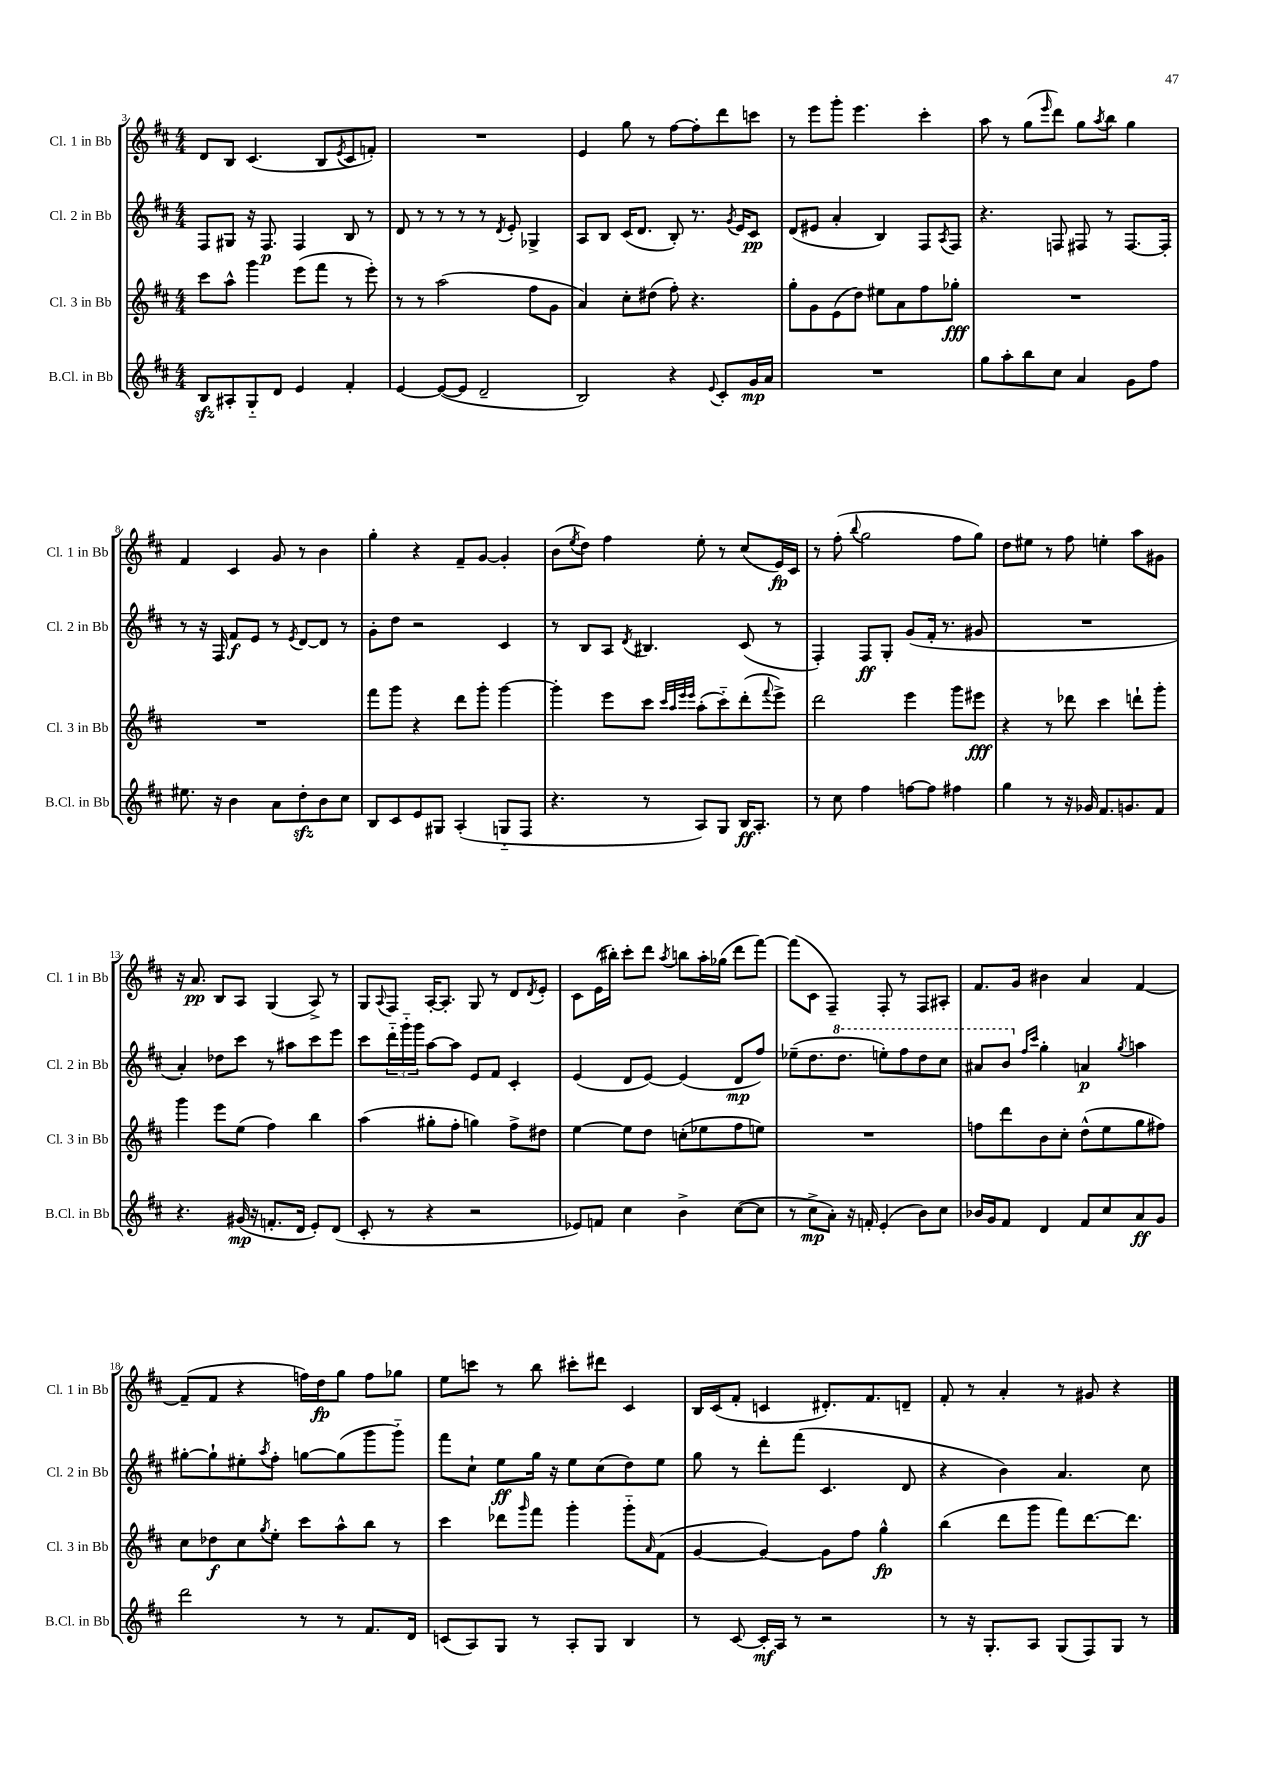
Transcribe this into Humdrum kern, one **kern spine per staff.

**kern	**kern	**kern	**kern
*staff4	*staff3	*staff2	*staff1
*clefG2	*clefG2	*clefG2	*clefG2
*k[f#c#]	*k[f#c#]	*k[f#c#]	*k[f#c#]
*M4/4	*M4/4	*M4/4	*M4/4
8B	8ccc#	8F#	8d
8A#'	8aa^^	8G#	8B
8G'~	4ggg	16r	(4.c#
.	.	8.F#	.
8d	.	.	.
4e	(8eee	4F#	.
.	8fff#	.	8B
.	.	.	8qe
4f#'	8r	8B	8c#
.	8eee')	8r	8f')
=	=	=	=
[4e	8r	8d	1r
.	8r	8r	.
(8e_	(2aa	8r	.
8e]	.	8r	.
2d~	.	8r	.
.	.	8qd	.
.	.	8e'	.
.	8ff#	4G-^	.
.	8g	.	.
=	=	=	=
2B)	4a)	8A	4e
.	.	8B	.
.	8cc#'	(16c#	8gg
.	.	8.d	.
.	(8dd#	.	8r
4r	8ff#')	8B')	[8ff#
.	4.r	8.r	8ff#']
8qqe	.	.	.
8c#'	.	.	8ddd
.	.	8qg	.
.	.	16e	.
16g	.	8c#	8ccc
16a	.	.	.
=	=	=	=
1r	8gg'	(8d	8r
.	8g	8e#	8eee
.	(8e	4a'	8ggg'
.	8dd)	.	4.eee
.	8ee#	4B)	.
.	8a	.	.
.	8ff#	8F#	4ccc#'
.	.	8qA	.
.	8gg-'	8F#	.
=	=	=	=
8gg	1r	4.r	8aa
8aa'	.	.	8r
8bb	.	.	(8gg
.	.	.	16qqeee
8cc#	.	8F	8ddd)
4a	.	8F#	8gg
.	.	.	8qaa
.	.	8r	8bb
8g	.	[8.F#	4gg
8ff#	.	.	.
.	.	16F#']	.
=	=	=	=
8.ee#	1r	8r	4f#
.	.	16r	.
16r	.	16F#	.
4b	.	8f#	4c#
.	.	8e	.
8a	.	8r	8g
.	.	8qe	.
8dd'	.	[8d	8r
8b	.	8d]	4b
8cc#	.	8r	.
=	=	=	=
8B	8fff#	8g'	4gg'
8c#	8ggg	8dd	.
8e	4r	2r	4r
8G#	.	.	.
(4A'	8ddd	.	8f#~
.	8ggg'	.	[8g
8G'~	[4ggg	4c#	4g']
8F#	.	.	.
=	=	=	=
4.r	4ggg']	8r	(8b
.	.	.	8qee
.	.	8B	8dd)
.	8eee	8A	4ff#
.	.	8qd	.
8r	8ccc#	4.B#	.
.	32qqccc#	.	.
.	32qqaa	.	.
.	32qqeee	.	.
.	32qqeee	.	.
8A)	(8aa'	.	8ee'
8G	8ccc#'~)	.	8r
16B	(8ddd'	(8c#	(8cc#
8.A'	.	.	.
.	8qqfff#	.	.
.	8eee^)	8r	16e)
.	.	.	16c#
=	=	=	=
8r	2ddd	4F#')	8r
8cc#	.	.	(8ff#'
.	.	.	8qqbb
4ff#	.	8F#	2gg
.	.	8G'	.
[8ff	4eee	(8g	.
8ff]	.	16f#'	.
.	.	8.r	.
4ff#	8ggg	.	8ff#
.	8eee#	8g#	8gg)
=	=	=	=
4gg	4r	1r	8dd
.	.	.	8ee#
8r	8r	.	8r
16r	8ddd-	.	8ff#
16g-	.	.	.
8.f#	4ccc#	.	4ee'
8.g	.	.	.
.	8ddd`	.	8aa
8f#	8ggg'	.	8g#
=	=	=	=
4.r	4ggg	4a')	16r
.	.	.	8.a
.	8eee	8dd-	8B
(16g#	(8ee	8ccc#	8A
16r	.	.	.
8.f'	4ff#)	8r	(4G
.	.	8aa#	.
16d	.	.	.
8e')	4bb	8ccc#	8A^)
(8d	.	8eee	8r
=	=	=	=
8c#'	(4aa	8ccc#	8G
.	.	.	8qqA
8r	.	24ddd'~	8F#
.	.	24ggg'~	.
.	.	24ggg	.
4r	8gg#'	[8aa	[16A'
.	.	.	8.A']
.	8ff#'	8aa]	.
2r	4gg)	8e	8G
.	.	8f#	8r
.	8ff#^	4c#'	8d
.	.	.	8qd
.	8dd#	.	8e'
=	=	=	=
8e-)	[4ee	(4e	8c#
8f	.	.	(16e
.	.	.	16bb#')
4cc#	8ee]	8d	8ccc#'
.	8dd	[8e)	8ddd
.	.	.	8qaa
4b^	(8cc'	(4e]	8bb
.	8ee-	.	16aa'
.	.	.	(16gg-
([8cc#	8ff#	8d	8ddd
8cc#]	8ee)	8ff#)	[8fff#)
=	=	=	=
8r	1r	(8ee-~	(8fff#]
8cc#^	.	8.dd	8c#
8a')	.	.	4F#~)
.	.	8.ddd	.
16r	.	.	.
16f'	.	.	.
(4e'	.	8eee')	8F#'
.	.	8fff#	8r
8b)	.	8ddd	8F#
8cc#	.	8ccc#	8A#'
=	=	=	=
16b-	8ff	8aa#	8.f#
16g	.	.	.
8f#	8ddd	8bb	.
.	.	.	16g
.	.	16qqff#	.
.	.	16qqccc#	.
4d	8b	4gg'	4b#
.	8cc#'	.	.
8f#	(8dd^^	4a	4a
8cc#	8ee	.	.
.	.	8qgg	.
8a	8gg	4aa	[4f#
8g	8ff#)	.	.
=	=	=	=
2ddd	8cc#	[8gg#'	(8f#~]
.	8dd-	8gg#`]	8f#
.	8cc#	8ee#'	4r
.	8qgg	8qaa	.
.	8ee'	8ff#'	.
8r	8ccc#	[8gg	16ff)
.	.	.	16dd
8r	8aa^^	(8gg]	8gg
8.f#	8bb	8ggg	8ff
.	8r	8ggg'~)	8gg-
16d	.	.	.
=	=	=	=
(8c	4ccc#	8fff#	8ee
8A)	.	8cc#`	8ccc
8G	8ddd-	8ee	8r
.	16qqggg	.	.
8r	8fff#	16gg	8bb
.	.	16r	.
8A'	4ggg'	8ee	8ccc#'
8G	.	(8cc#	8ddd#
4B	8ggg'~	8dd)	4c#
.	16qqa	.	.
.	(8f#	8ee	.
=	=	=	=
8r	[4g	8gg	16B
.	.	.	(16c#
[8c#	.	8r	8f#'
16c#']	4g_)	8ddd'	4c
16A	.	.	.
8r	.	(8fff#	.
2r	8g]	4.c#	8.d#')
.	8ff#	.	.
.	.	.	8.f#
.	4gg^^	.	.
.	.	8d	8d~
=	=	=	=
8r	(4bb	4r	8f#'
16r	.	.	8r
8.G'	.	.	.
.	8ddd	4b)	4a'
8A	8ggg	.	.
(8G	8fff#)	4.a	8r
8F#)	[8.ddd	.	8g#
8G	.	.	4r
.	8.ddd]	.	.
8r	.	8cc#	.
==	==	==	==
*-	*-	*-	*-
